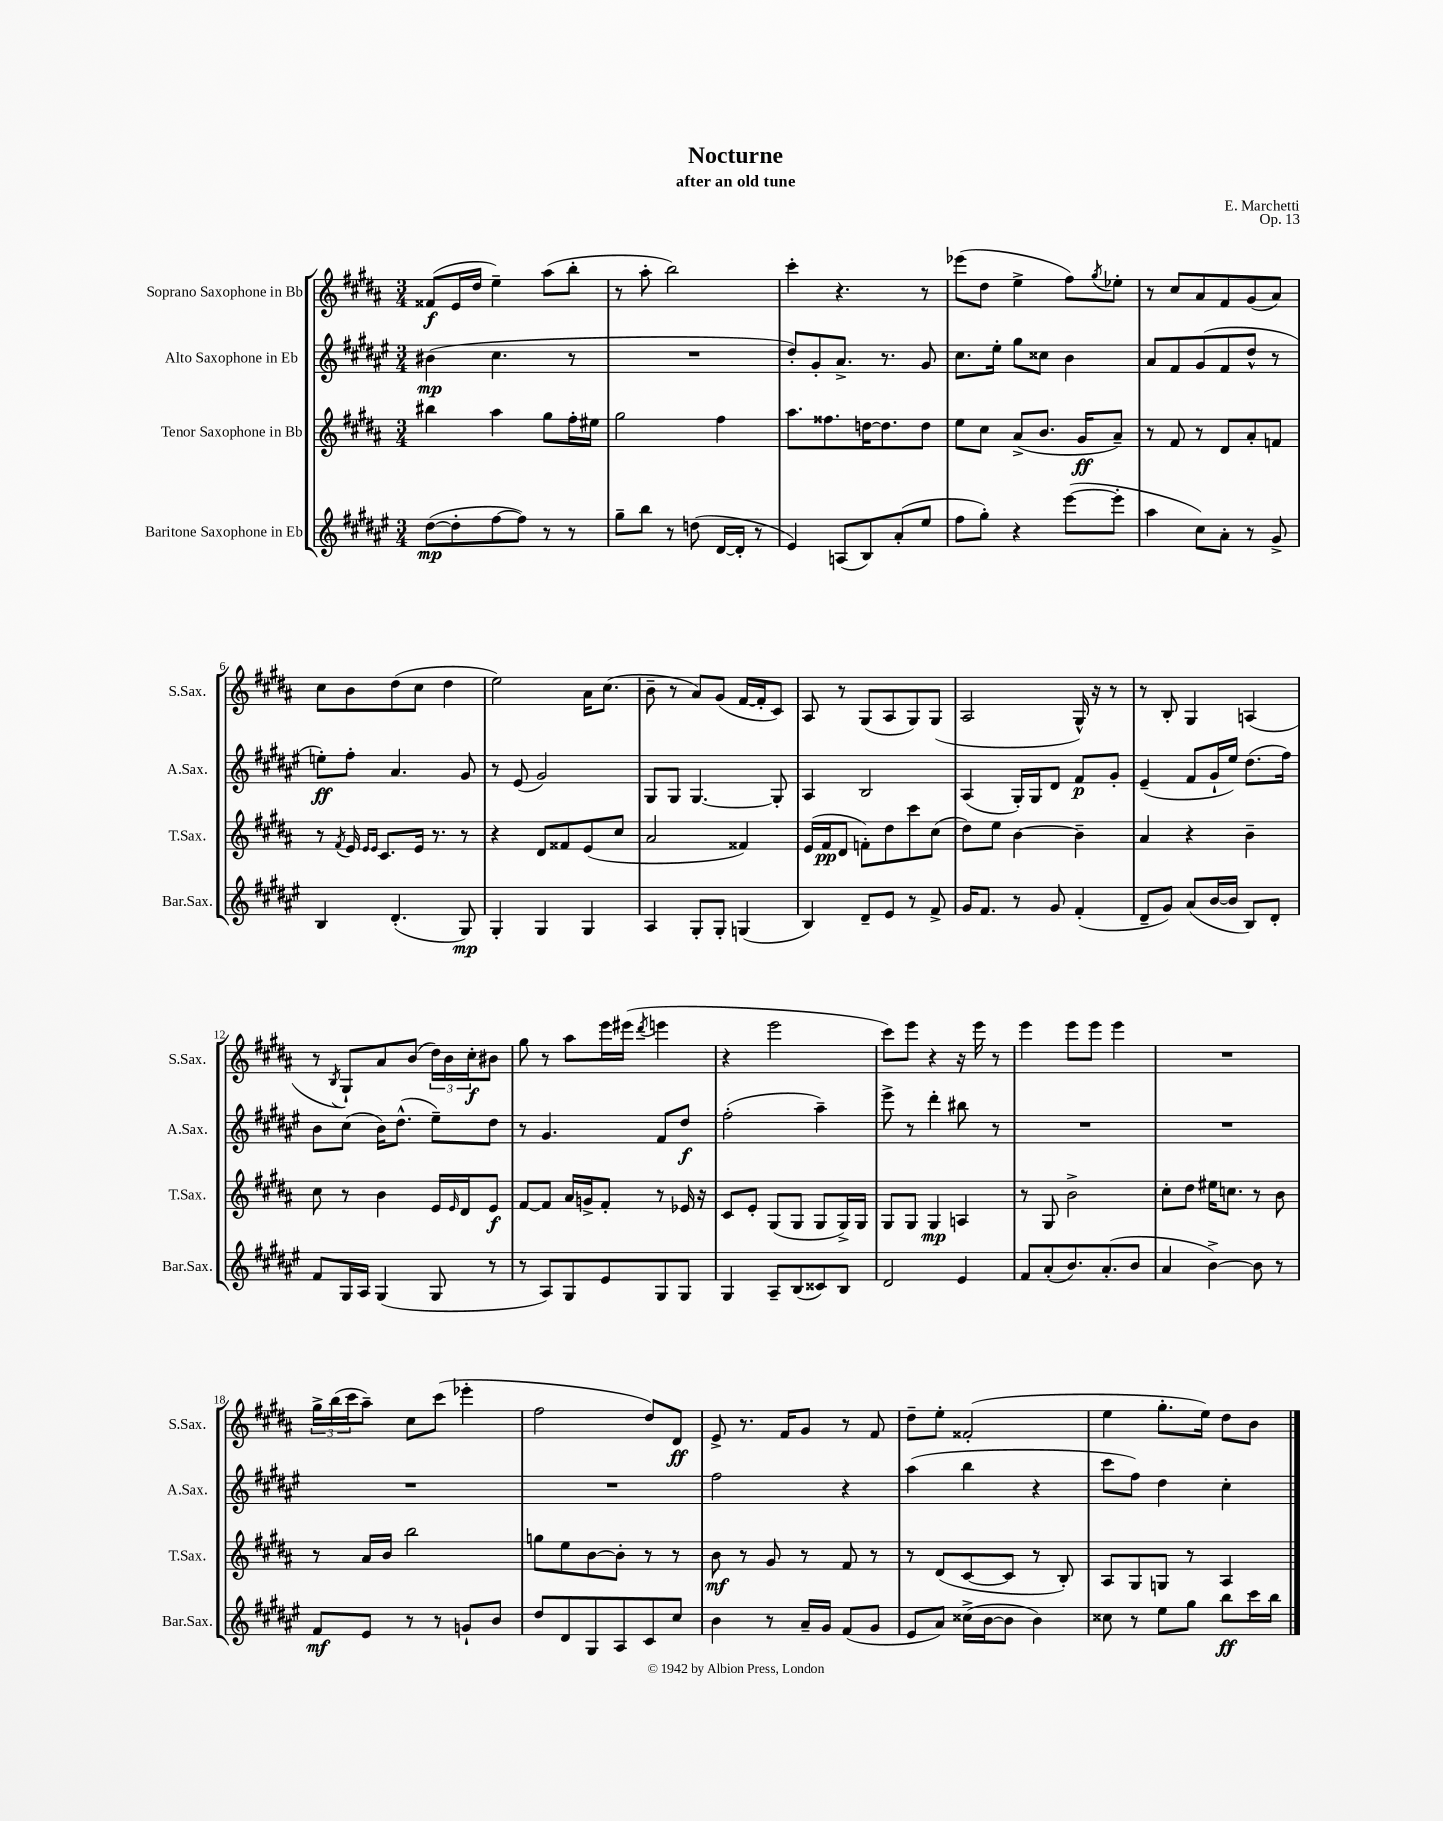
\header { title = "Nocturne" composer = "E. Marchetti" subtitle = "after an old tune" opus = "Op. 13" }
<<
\new StaffGroup <<
\new Staff = "s0" \with { instrumentName = "Soprano Saxophone in Bb" shortInstrumentName = "S.Sax." } {
    \clef treble \key b \major \numericTimeSignature \time 3/4
    fisis'8\f( e'16 dis''16 e''4--) ais''8( b''8-. |
    r8 ais''8-. b''2) |
    cis'''4-. r4. r8 |
    ees'''8( dis''8 e''4-> fis''8) \acciaccatura { gis''8 } ees''8-. |
    r8 cis''8 ais'8 fis'8 gis'8( ais'8) |
    cis''8 b'8 dis''8( cis''8 dis''4 |
    e''2) ais'16 cis''8.( |
    b'8-- r8 ais'8) gis'8( fis'16~ fis'16-. cis'8) |
    ais8 r8 gis8( ais8 gis8) gis8( |
    ais2 gis16-^) r16 r8 |
    r8 b8-. gis4 a4( |
    r8 \acciaccatura { b8 } gis8-!) ais'8 b'8( \tuplet 3/2 { dis''16) b'16 cis''16-.\f } bis'8 |
    gis''8 r8 ais''8 e'''16 eis'''16( \acciaccatura { dis'''8 } e'''4 |
    r4 e'''2 |
    cis'''8) e'''8 r4 r16 e'''16 r8 |
    e'''4 e'''8 e'''8 e'''4 |
    R2. |
    \tuplet 3/2 { gis''16-> b''16( cis'''16 } ais''8--) cis''8 cis'''8( ees'''4-. |
    fis''2 dis''8) dis'8\ff |
    e'8-> r8. fis'16 gis'8 r8 fis'8 |
    dis''8-- e''8-. fisis'2-.( |
    e''4 gis''8.-. e''16) dis''8 b'8 \bar "|." |
}
\new Staff = "s1" \with { instrumentName = "Alto Saxophone in Eb" shortInstrumentName = "A.Sax." } {
    \clef treble \key fis \major \numericTimeSignature \time 3/4
    bis'4\mp( cis''4. r8 |
    R2. |
    dis''8-.) gis'8-. ais'8.-> r8. gis'8 |
    cis''8. eis''16-. gis''8 cisis''8 b'4 |
    ais'8 fis'8 gis'8( fis'8 dis''8-^ r8 |
    e''8-.\ff) fis''8-. ais'4. gis'8 |
    r8 eis'8( gis'2) |
    gis8 gis8 gis4.~ gis8-. |
    ais4 b2 |
    ais4( gis16-.) gis16 dis'8 fis'8\p gis'8-. |
    eis'4--( fis'8 gis'16-! eis''16) dis''8.( fis''16) |
    b'8 cis''8( b'16) dis''8.-^( eis''8--) dis''8 |
    r8 gis'4. fis'8 dis''8\f |
    fis''2-.( ais''4--) |
    eis'''8-> r8 dis'''4-. bis''8 r8 |
    R2. |
    R2. |
    R2. |
    R2. |
    fis''2 r4 |
    ais''4( b''4 r4 |
    cis'''8 fis''8) dis''4 cis''4-. \bar "|." |
}
\new Staff = "s2" \with { instrumentName = "Tenor Saxophone in Bb" shortInstrumentName = "T.Sax." } {
    \clef treble \key b \major \numericTimeSignature \time 3/4
    bis''4 ais''4 gis''8 fis''16-. eis''16 |
    gis''2 fis''4 |
    ais''8. fisis''8. d''16~ d''8. d''8 |
    e''8 cis''8 ais'8->( b'8. gis'16\ff ais'8--) |
    r8 fis'8 r8 dis'8 ais'8-. f'8 |
    r8 \acciaccatura { fis'8 } e'16 \grace { e'16 e'16 } cis'8. e'16 r8. r8 |
    r4 dis'8 fisis'8 e'8( cis''8 |
    ais'2 fisis'4) |
    e'16( fis'16\pp dis'8 f'8-.) dis''8 cis'''8 cis''8( |
    dis''8) e''8 b'4~ b'4-- |
    ais'4 r4 b'4-- |
    cis''8 r8 b'4 e'16 \grace { e'16 } dis'16 e'8\f |
    fis'8~ fis'8 ais'16 g'16-> fis'8-. r8 ees'16 r16 |
    cis'8 e'8-. gis8( gis8 gis8 gis16->) gis16 |
    gis8 gis8 gis4\mp a4 |
    r8 gis8 b'2-> |
    cis''8-. dis''8 eis''16 c''8. r8 b'8 |
    r8 ais'16 b'16 b''2 |
    g''8 e''8 b'8~ b'8-. r8 r8 |
    b'8\mf r8 gis'8 r8 fis'8 r8 |
    r8 dis'8( cis'8~ cis'8 r8 b8-.) |
    ais8 gis8 g8 r8 ais4 \bar "|." |
}
\new Staff = "s3" \with { instrumentName = "Baritone Saxophone in Eb" shortInstrumentName = "Bar.Sax." } {
    \clef treble \key fis \major \numericTimeSignature \time 3/4
    dis''8~\mp( dis''8-. fis''8~ fis''8) r8 r8 |
    gis''8-- b''8 r8 d''8( dis'16~ dis'16-. r8 |
    eis'4) a8( b8) ais'8-.( eis''8 |
    fis''8 gis''8-.) r4 eis'''8~( eis'''8-. |
    ais''4 cis''8) ais'8-. r8 gis'8-> |
    b4 dis'4.-.( gis8\mp) |
    gis4-. gis4 gis4 |
    ais4 gis8-. gis8-. g4( |
    b4) dis'8-- eis'8 r8 fis'8-> |
    gis'16 fis'8. r8 gis'8 fis'4-.( |
    dis'8-- gis'8) ais'8( b'16~ b'16 b8) dis'8-. |
    fis'8 gis16 ais16 gis4( gis8 r8 |
    r8 ais8) gis8 eis'8 gis8 gis8 |
    gis4 ais8-- b8( cisis'8) b8 |
    dis'2 eis'4 |
    fis'8 ais'8-.( b'8.) ais'8.-.( b'8 |
    ais'4 b'4~->) b'8 r8 |
    fis'8\mf eis'8 r8 r8 g'8-! b'8 |
    dis''8 dis'8 gis8 ais8 cis'8 cis''8 |
    b'4 r8 ais'16-- gis'16 fis'8( gis'8 |
    eis'8 ais'8) cisis''16->( b'16~ b'8 b'4) |
    cisis''8 r8 eis''8 gis''8 b''8\ff cis'''16 b''16 \bar "|." |
}
>>
>>
